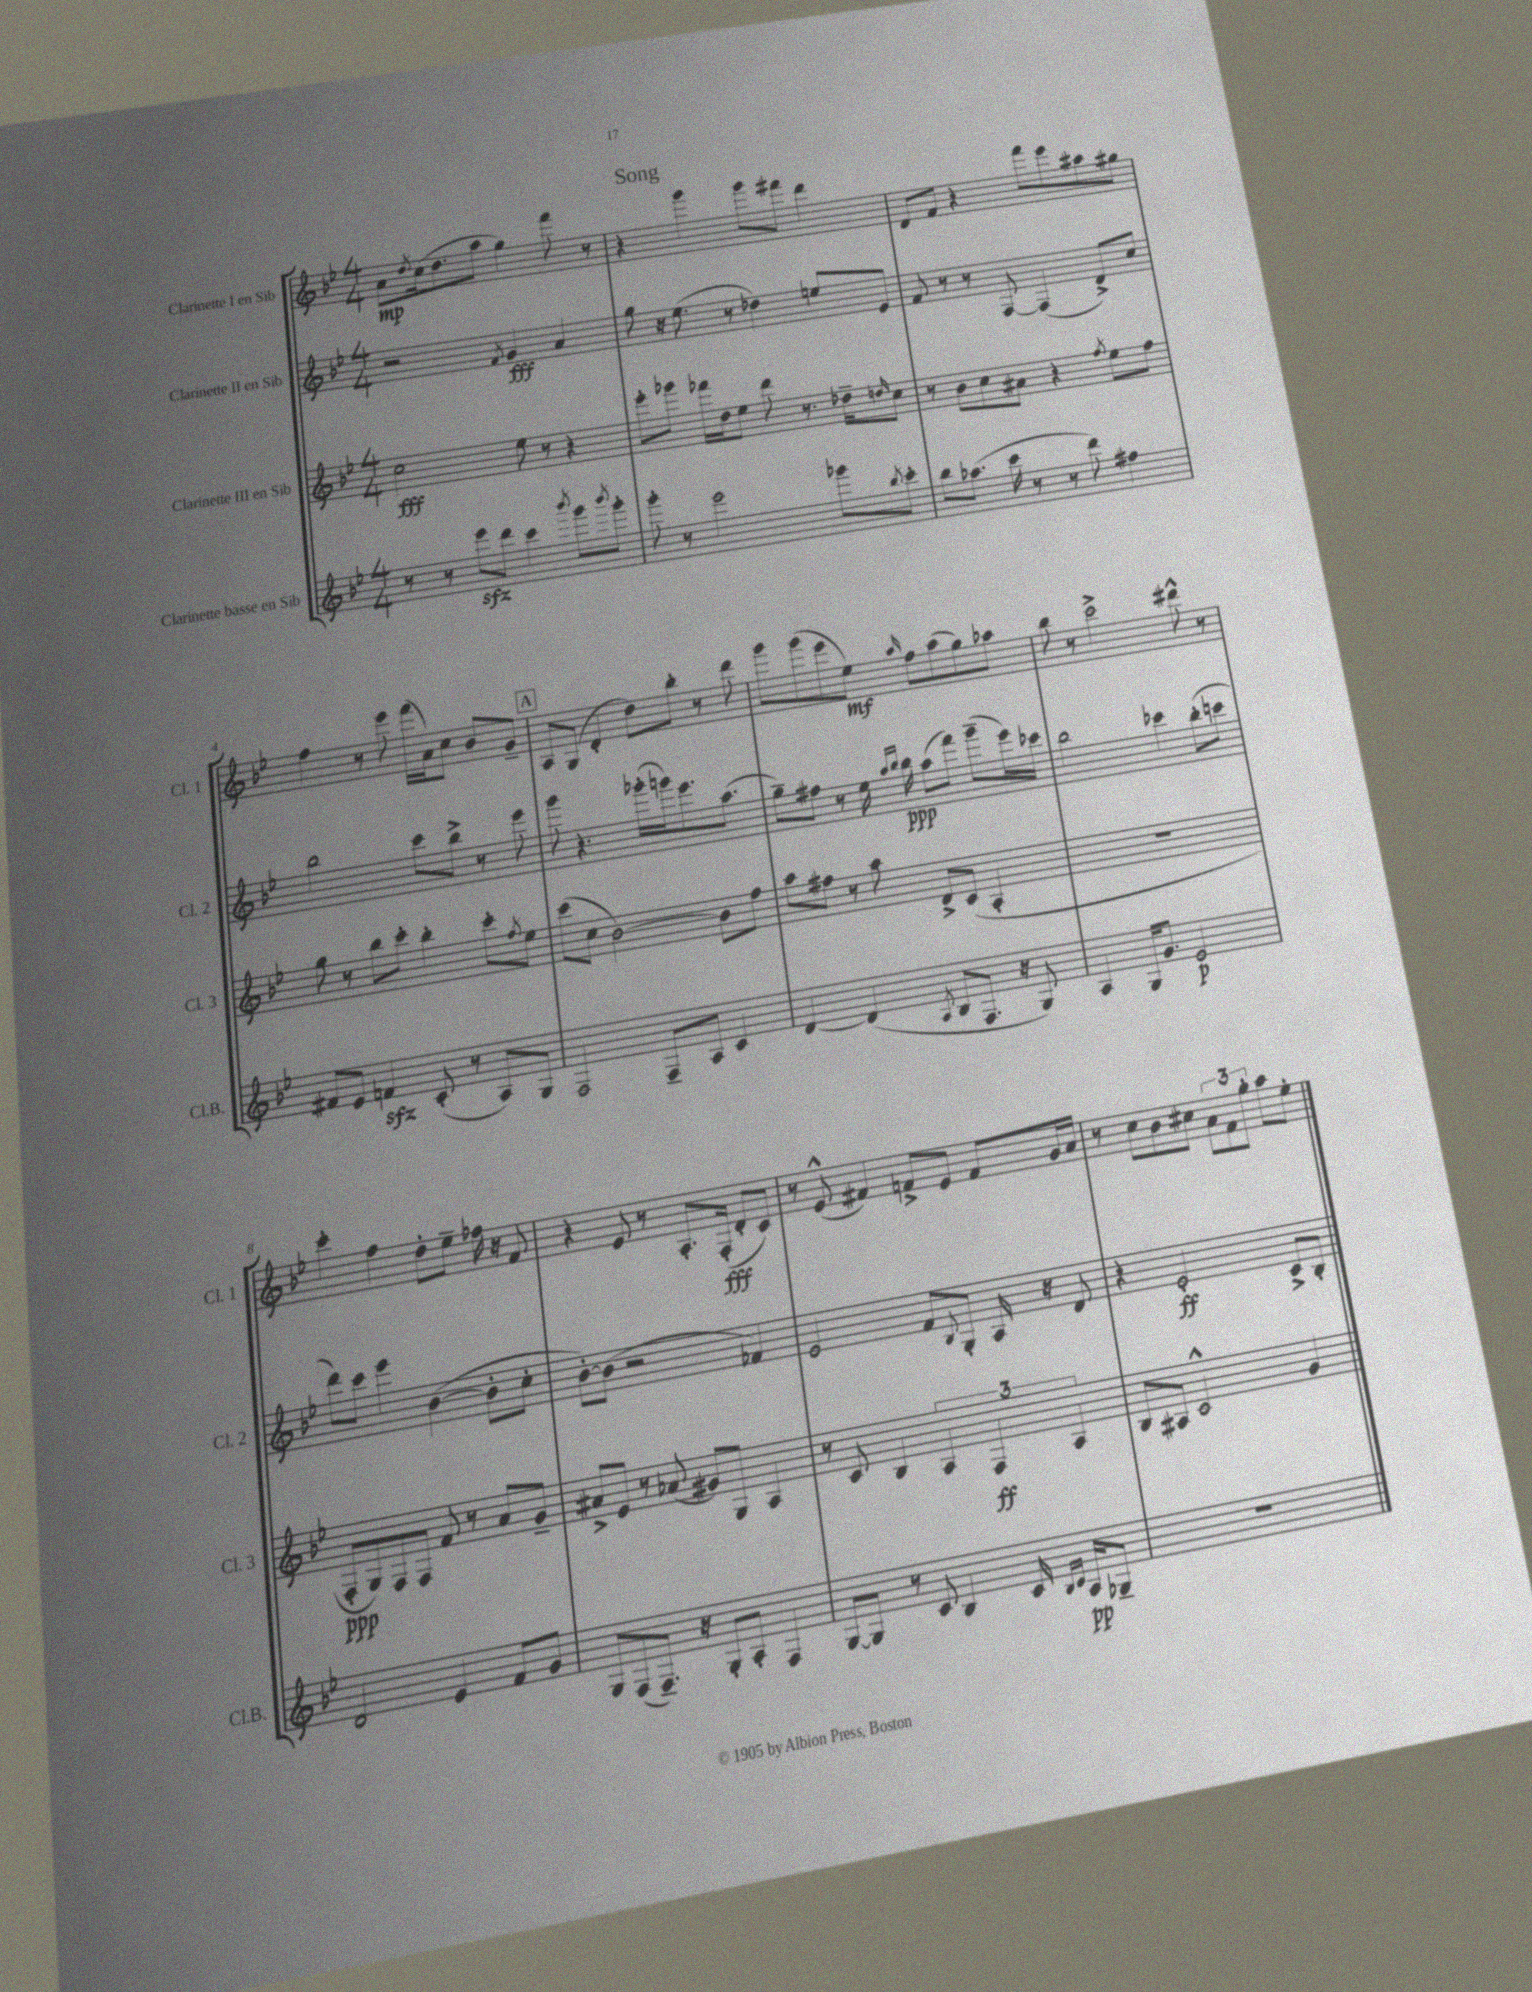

**kern	**dynam	**kern	**dynam	**kern	**dynam	**kern	**dynam
*part4	*part4	*part3	*part3	*part2	*part2	*part1	*part1
*staff4	*staff4	*staff3	*staff3	*staff2	*staff2	*staff1	*staff1
*I"Clarinette basse en Sib	*	*I"Clarinette III en Sib	*	*I"Clarinette II en Sib	*	*I"Clarinette I en Sib	*
*I'Cl.B.	*	*I'Cl. 3	*	*I'Cl. 2	*	*I'Cl. 1	*
*clefG2	*	*clefG2	*	*clefG2	*	*clefG2	*
*k[b-e-]	*	*k[b-e-]	*	*k[b-e-]	*	*k[b-e-]	*
*M4/4	*	*M4/4	*	*M4/4	*	*M4/4	*
=1	=1	=1	=1	=1	=1	=1	=1
8r	.	2cc\	fff	2r	.	8a\L	mp
.	.	.	.	.	.	8qdd/	.
8r	.	.	.	.	.	(16cc\k	.
.	.	.	.	.	.	8.dd\	.
8eee-zz\L	.	.	.	.	.	.	.
8ddd\J	.	.	.	.	.	8aa\J	.
.	.	.	.	8qf/	.	.	.
4ccc\	.	8ee-\	.	4g/	fff	4gg\)	.
.	.	8r	.	.	.	.	.
8qbbb-/	.	.	.	.	.	.	.
8ggg\L	.	4r	.	4a/	.	8fff\	.
8qbbb-/	.	.	.	.	.	.	.
8ggg'\J	.	.	.	.	.	8r	.
=2	=2	=2	=2	=2	=2	=2	=2
8ggg'\	.	8eee-'\L	.	8gg\	.	4r	.
8r	.	8ggg-X\J	.	16r	.	.	.
.	.	.	.	(8.ee-\	.	.	.
2eee-\	.	16fff-X\LL	.	.	.	4ggg\	.
.	.	16dd\J	.	.	.	.	.
.	.	8ee-\J	.	8r	.	.	.
.	.	8ddd\	.	4dd-X\)	.	8ggg\L	.
.	.	8.r	.	.	.	8fff#X\J	.
8ggg-X\L	.	.	.	8een/L	.	4ddd\	.
.	.	16dd-X~\KL	.	.	.	.	.
8qbb-/	.	16qqddn/	.	.	.	.	.
8ccc'\J	.	8cc\J	.	8e-/J	.	.	.
=3	=3	=3	=3	=3	=3	=3	=3
8bb-\L	.	8r	.	8f/	.	8d/L	.
(8.aa-X\J	.	8b-\L	.	8r	.	8f/J	.
.	.	8cc\	.	8r	.	4r	.
16ccc\	.	.	.	.	.	.	.
8r	.	8a#X\J	.	[8F/	.	.	.
8r	.	4r	.	(4F/]	.	8fff\L	.
8ddd\)	.	.	.	.	.	8eee-\	.
.	.	8qff/	.	.	.	.	.
4ff#X\	.	8ee-\L	.	8d^/L)	.	8aa#X\	.
.	.	8ff\J	.	8cc/J	.	8gg#X\J	.
!!LO:LB:g=z
=4	=4	=4	=4	=4	=4	=4	=4
8f#X/L	.	8gg\	.	2bb-\	.	4ff\	.
8e-/J	.	8r	.	.	.	.	.
4fnzz/	.	8bb-\L	.	.	.	8r	.
.	.	8ccc'\J	.	.	.	8eee-\	.
(8c'/	.	4bb-'\	.	8ccc\L	.	(16fff\LL	.
.	.	.	.	.	.	16a\J)	.
8r	.	.	.	8bb-^\J	.	8cc\J	.
8A/L)	.	8ccc'\L	.	8r	.	8b-/L	.
.	.	8qff/	.	.	.	.	.
8G/J	.	8ee-\J	.	8eee-\	.	8g~/J	.
!!LO:REH:place=s1:t=A
=5	=5	=5	=5	=5	=5	=5	=5
2F/	.	(8ccc\L	.	8ggg\	.	8A/L	.
.	.	8cc\J	.	4.r	.	(8G/J	.
.	.	[2b-\)	.	.	.	4d'/	.
8F~/L	.	.	.	(16ggg-X'\LL	.	8dd\L)	.
.	.	.	.	16gggn\J)	.	.	.
8A/J	.	.	.	8.eee-\	.	8bb-'\J	.
4c/	.	8b-\L]	.	.	.	8r	.
.	.	.	.	(8.aa\J	.	.	.
.	.	8ff\J	.	.	.	8ddd\	.
=6	=6	=6	=6	=6	=6	=6	=6
[4d/	.	8aa\L	.	8gg~\L)	.	8ggg\L	.
.	.	8ff#X\J	.	8ff#X\J	.	(8ggg\	.
(4d/]	.	8r	.	8r	.	8eee-\	.
.	.	8aa\	.	16ee-\	.	8ee-\J)	mf
.	.	.	.	16qqaa/LL	.	.	.
.	.	.	.	16qqbb-/JJ	.	.	.
.	.	.	.	16bb-\	ppp	.	.
8qA/	.	.	.	.	.	16qqaa/	.
8B-/L	.	8d^/L	.	(8aa\L	.	8ff\L	.
8.F/J	.	(8c/J	.	8fff\J)	.	(8aa\	.
.	.	4A'/	.	(8ggg~\L	.	8gg\)	.
16r	.	.	.	.	.	.	.
8G/)	.	.	.	16eee-\L)	.	8aa-X\J	.
.	.	.	.	16ccc-X\JJ	.	.	.
=7	=7	=7	=7	=7	=7	=7	=7
4A/	.	1r	.	2bb-\	.	8bb-\	.
.	.	.	.	.	.	8r	.
16G/KL	.	.	.	.	.	2ccc^\	.
8.g/J	.	.	.	.	.	.	.
2e-/	p	.	.	4ccc-X\	.	.	.
.	.	.	.	(8bb-'\L	.	8ddd#X^^\	.
.	.	.	.	8cccn\J	.	8r	.
!!LO:LB:g=z
=8	=8	=8	=8	=8	=8	=8	=8
2d/	.	8F'/L	ppp	8ddd\L)	.	4ccc'\	.
.	.	8G/)	.	8ccc\J	.	.	.
.	.	8F/	.	4eee-\	.	4ff\	.
.	.	8F/J	.	.	.	.	.
4e-/	.	8f/	.	([4b-\	.	8dd'\L	.
.	.	8r	.	.	.	8ee-~\J	.
8f/L	.	8a/L	.	8b-'\L]	.	16ff-X\	.
.	.	.	.	.	.	16r	.
8g/J	.	8g~/J	.	8cc'\J	.	8f/	.
=9	=9	=9	=9	=9	=9	=9	=9
8G/L	.	8a#X^/L	.	[8b-'\L)	.	4r	.
(8F/	.	8e-/J	.	(8b-\J]	.	.	.
8.F~/J)	.	8r	.	2r	.	8e-/	.
.	.	(8a-X/	.	.	.	8r	.
16r	.	.	.	.	.	.	.
8G'/L	.	8g#X/L)	.	.	.	8.A'/L	.
8A'/J	.	8G/J	.	.	.	.	.
.	.	.	.	.	.	(16F'/Jk	fff
4F/	.	4A/	.	4f-X/)	.	8d'/L	.
.	.	.	.	.	.	8c/J)	.
=10	=10	=10	=10	=10	=10	=10	=10
[8G/L	.	8r	.	2e-/	.	8r	.
8G/J]	.	8c/	.	.	.	(8e-^^/	.
8r	.	4B-/	.	.	.	4f#X/)	.
8c/	.	.	.	.	.	.	.
4B-/	.	6A/	.	8f/L	.	8fn^/L	.
.	.	.	.	8qqB-/	.	.	.
.	.	.	.	8G'/J	.	8e-/J	.
.	.	6F/	ff	.	.	.	.
16c/	.	.	.	16A/	.	8f/L	.
16qqB-/LL	.	.	.	.	.	.	.
16qqc/JJ	.	.	.	.	.	.	.
16A/KL	pp	.	.	16r	.	.	.
.	.	6A/	.	.	.	.	.
8G-X~/J	.	.	.	8d/	.	16g/L	.
.	.	.	.	.	.	16a/JJ	.
=11	=11	=11	=11	=11	=11	=11	=11
1r	.	8B-/L	.	4r	.	8r	.
.	.	8A#X/J	.	.	.	8cc\L	.
.	.	2c^^/	.	2e-'/	ff	8b-\	.
.	.	.	.	.	.	8cc#X\J	.
.	.	.	.	.	.	12a\L	.
.	.	.	.	.	.	12f\	.
.	.	.	.	.	.	12gg'\J	.
.	.	4g/	.	8c^/L	.	8aa\L	.
.	.	.	.	8B-'/J	.	8ee-'\J	.
==	==	==	==	==	==	==	==
*-	*-	*-	*-	*-	*-	*-	*-
